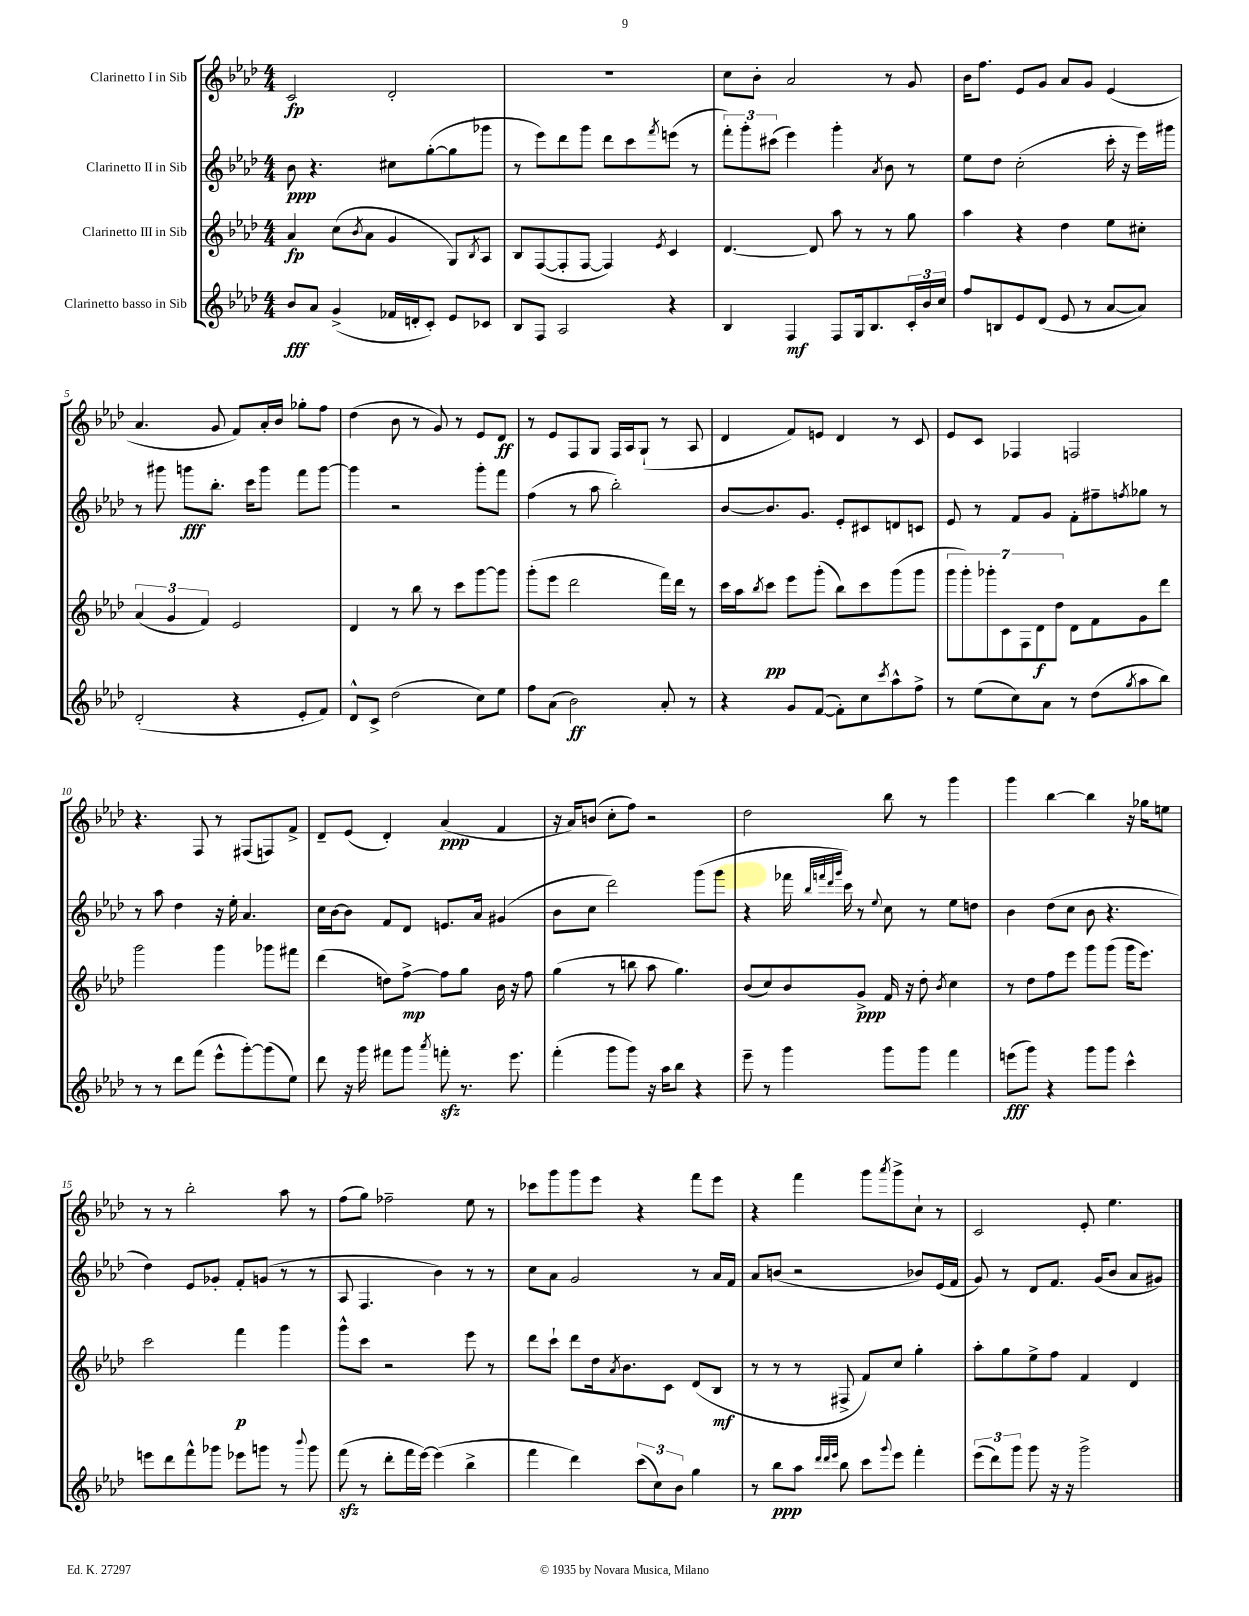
<<
\new StaffGroup <<
\new Staff = "s0" \with { instrumentName = "Clarinetto I in Sib" } {
    \clef treble \key aes \major \numericTimeSignature \time 4/4
    c'2\fp des'2-. |
    R1 |
    c''8 bes'8-. aes'2 r8 g'8 |
    bes'16 f''8. ees'8 g'8 aes'8 g'8 ees'4( |
    aes'4. g'8 f'8) aes'16-. bes'16 ges''8-. f''8 |
    des''4( bes'8 r8 g'8) r8 ees'8 des'8\ff |
    r8 ees'8 f8 g8 f16 aes16 g8-!( r8 aes8 |
    des'4 f'8) e'8 des'4 r8 c'8 |
    ees'8 c'8 fes4 f2 |
    r4. f8 r8 fis8( f8) f'8-> |
    des'8-- ees'8( des'4-.) aes'4\ppp( f'4 |
    r16 aes'16) b'8( c''8-. f''8) r2 |
    des''2 bes''8 r8 g'''4 |
    g'''4 bes''4~ bes''4 r16 ges''16 e''8 |
    r8 r8 bes''2-. aes''8 r8 |
    f''8( g''8) fes''2-- ees''8 r8 |
    ces'''8 g'''8 g'''8 ees'''8 r4 f'''8 ees'''8 |
    r4 f'''4 g'''8 \acciaccatura { aes'''8 } g'''8-> c''8-! r8 |
    c'2 ees'8-. ees''4. \bar "|." |
}
\new Staff = "s1" \with { instrumentName = "Clarinetto II in Sib" } {
    \clef treble \key aes \major \numericTimeSignature \time 4/4
    bes'8\ppp r4. cis''8 g''8~-.( g''8 ges'''8 |
    r8 ees'''8) des'''8 g'''8 des'''8 c'''8 \acciaccatura { f'''8 } e'''8( r8 |
    \tuplet 3/2 { f'''8-.) g'''8-. cis'''8( } ees'''4) g'''4-. \acciaccatura { aes'8 } bes'8 r8 |
    ees''8 des''8 c''2-.( c'''16-. r16 ees'''16) gis'''16 |
    r8 gis'''8 g'''8\fff bes''8.-. c'''16 g'''8 f'''8 g'''8~ |
    g'''4 r2 g'''8-. f'''8 |
    f''4( r8 aes''8 bes''2-.) |
    bes'8~ bes'8. g'8. ees'8-. cis'8 d'8 c'8 |
    ees'8 r8 f'8 g'8 f'8-. fis''8-- \acciaccatura { f''8 } ges''8 r8 |
    r8 aes''8 des''4 r16 ees''16-. aes'4. |
    c''16 bes'16~ bes'8 f'8 des'8 e'8. aes'16 gis'4( |
    bes'8 c''8 des'''2) g'''8( g'''8 |
    r4 fes'''16 \grace { bes''32 f'''32 des'''32 g'''32 } c'''16) r8 \appoggiatura { ees''8 } c''8 r8 ees''8 d''8 |
    bes'4 des''8( c''8 bes'8 r4. |
    des''4) ees'8 ges'8-. f'8-. g'8( r8 r8 |
    aes8 f4. bes'4) r8 r8 |
    c''8 aes'8 g'2 r8 aes'16 f'16 |
    aes'8 b'8( r2 bes'8) ees'16( f'16 |
    g'8) r8 des'8 f'8. g'16( bes'8 aes'8 gis'8) \bar "|." |
}
\new Staff = "s2" \with { instrumentName = "Clarinetto III in Sib" } {
    \clef treble \key aes \major \numericTimeSignature \time 4/4
    aes'4\fp c''8( \acciaccatura { bes'8 } aes'8 g'4 g8) \acciaccatura { bes8 } aes8 |
    bes8 f8~( f8-. f8~ f4) \acciaccatura { ees'8 } c'4 |
    des'4.~ des'8 aes''8 r8 r8 g''8 |
    aes''4 r4 des''4 ees''8 cis''8-. |
    \tuplet 3/2 { aes'4( g'4 f'4) } ees'2 |
    des'4 r8 bes''8 r8 c'''8 g'''8~ g'''8 |
    g'''8-.( ees'''8 des'''2 f'''16) des'''16 r8 |
    c'''16 aes''16 \acciaccatura { bes''8 } c'''8\pp ees'''8 g'''8-.( bes''8) c'''8 g'''8( g'''8 |
    \tuplet 7/4 { g'''8 g'''8-.) ges'''8-. c'8 f8 des'8\f des''8 } des'8 f'8 g'8 des'''8 |
    g'''2 g'''4 ges'''8 fis'''8 |
    des'''4( d''8) f''8~->\mp f''8 g''8 bes'16 r16 f''8 |
    g''4( r8 b''8 aes''8 g''4.) |
    bes'8( c''8) bes'8 g'8->\ppp f'16 r16 des''8-. \acciaccatura { bes'8 } c''4 |
    r8 des''8 f''8 ees'''8 g'''8 g'''8( g'''16 ees'''8.) |
    c'''2 f'''4\p g'''4 |
    g'''8-^ c'''8 r2 ees'''8 r8 |
    des'''8 c'''8-! des'''8 des''16 \acciaccatura { aes'8 } bes'8. c'8 des'8( bes8\mf |
    r8 r8 r8 fis8-> f'8) c''8 g''4-. |
    aes''8-. g''8 ees''8-> f''8 f'4 des'4 \bar "|." |
}
\new Staff = "s3" \with { instrumentName = "Clarinetto basso in Sib" } {
    \clef treble \key aes \major \numericTimeSignature \time 4/4
    bes'8\fff aes'8 g'4->( fes'16 d'16-. c'8-.) ees'8 ces'8 |
    bes8 f8 aes2 r4 |
    bes4 f4\mf f8 g16 bes8. \tuplet 3/2 { c'16-. bes'16 c''16 } |
    f''8 b8 ees'8 des'8( ees'8 r8 aes'8~ aes'8) |
    des'2-.( r4 ees'8-. f'8) |
    des'8-^ c'8-> des''2( c''8) ees''8 |
    f''8 aes'8( bes'2\ff) aes'8-. r8 |
    r4 g'8 f'8~( f'8-.) c''8 \acciaccatura { c'''8 } aes''8-^ f''8-> |
    r8 ees''8( c''8) aes'8 r8 des''8( \acciaccatura { g''8 } aes''8 bes''8) |
    r8 r8 des'''8 f'''8( ees'''8-^ g'''8~-.) g'''8( ees''8) |
    des'''8 r16 g'''16 fis'''8 g'''8 \acciaccatura { aes'''8 } f'''8-.\sfz r8. ees'''8. |
    f'''4-.( g'''8 g'''8) r16 aes''16 bes''8 r4 |
    ees'''8-- r8 g'''4 g'''8 g'''8 f'''4 |
    e'''8\fff( g'''8) r4 g'''8 g'''8 c'''4-^ |
    e'''8 des'''8 f'''8-^ ges'''8 ees'''8 g'''8 r8 \appoggiatura { bes'''8 } g'''8 |
    f'''8\sfz( r8 des'''8-. f'''16 ees'''16~) ees'''4( bes''4-> |
    f'''4 des'''4) \tuplet 3/2 { c'''8( c''8) bes'8 } g''4 |
    r8 bes''8\ppp aes''8 \grace { des'''32 des'''32 ees'''32 } bes''8 c'''8 \appoggiatura { g'''8 } ees'''8 f'''4-. |
    \tuplet 3/2 { ees'''8( des'''8) g'''8 } g'''8 r16 r16 g'''2-> \bar "|." |
}
>>
>>
